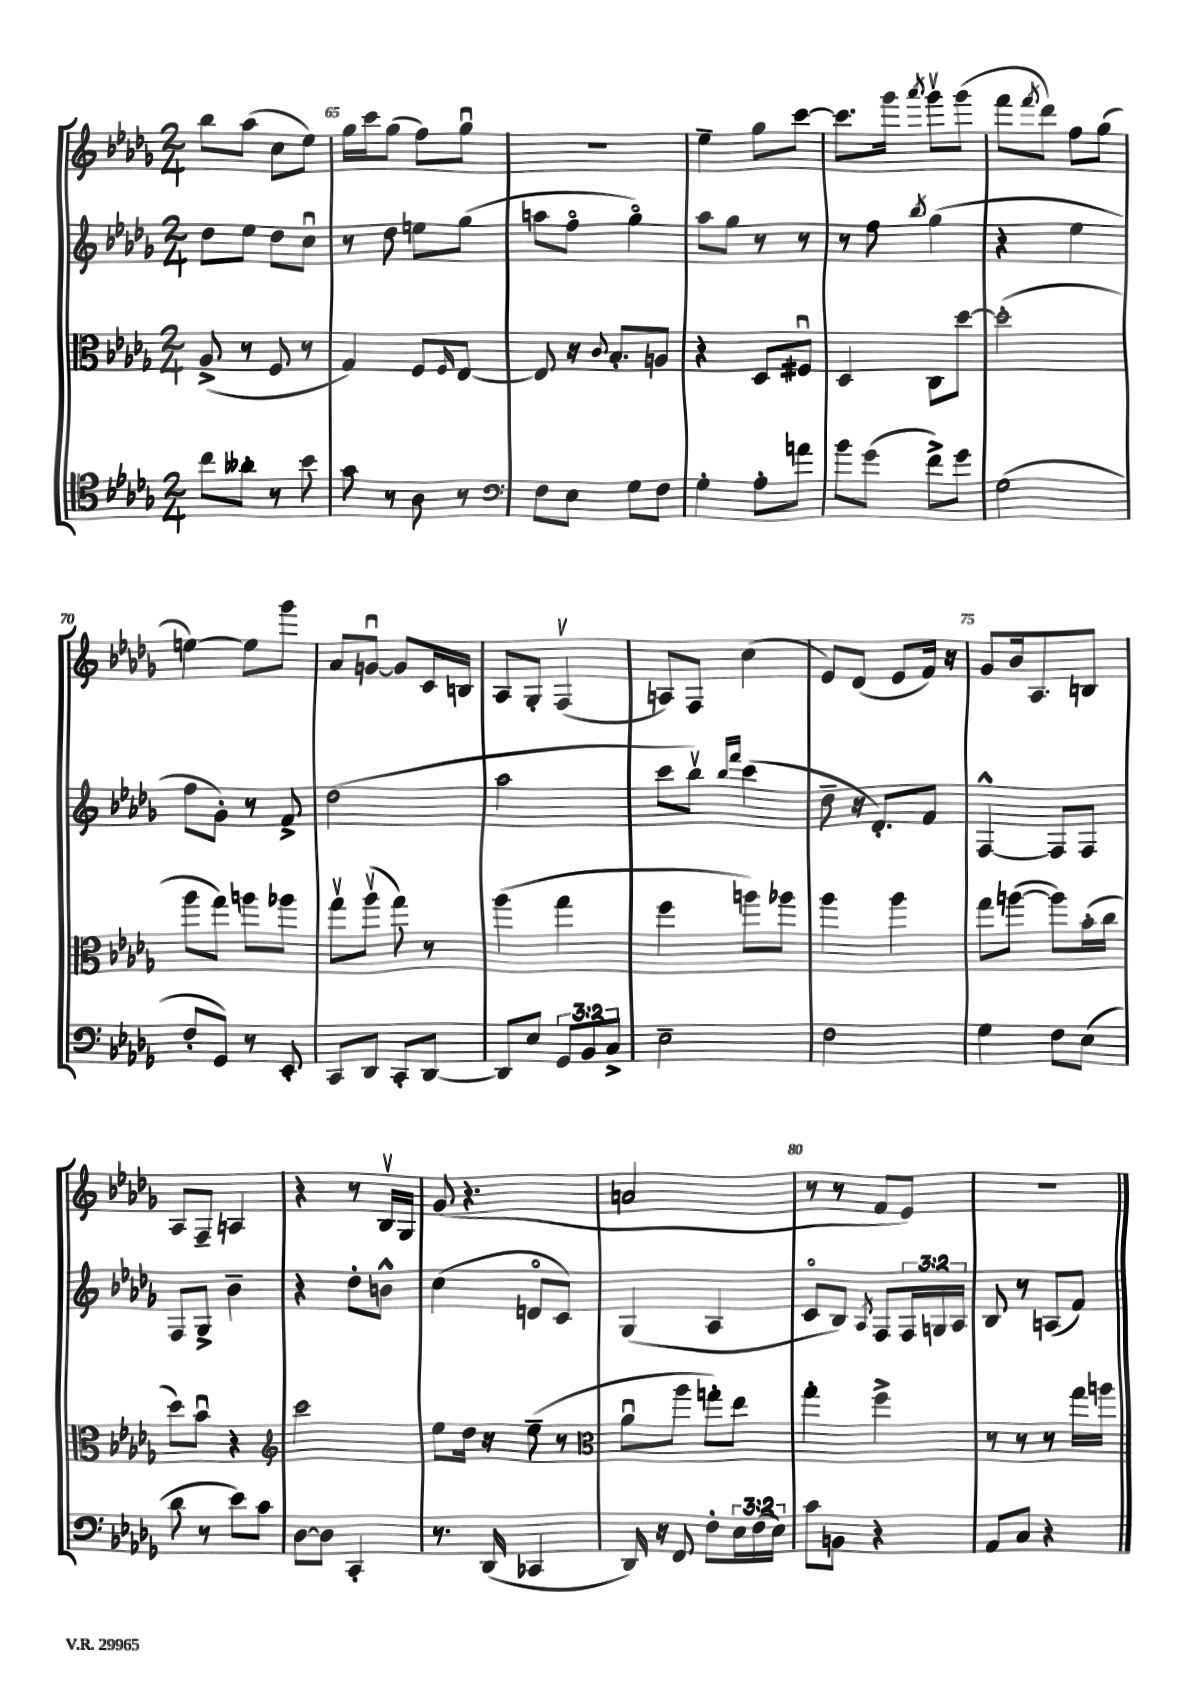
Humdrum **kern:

**kern	**kern	**kern	**kern
*staff4	*staff3	*staff2	*staff1
*clefC4	*clefC3	*clefG2	*clefG2
*k[b-e-a-d-g-]	*k[b-e-a-d-g-]	*k[b-e-a-d-g-]	*k[b-e-a-d-g-]
*M2/4	*M2/4	*M2/4	*M2/4
8cc\L	(8A-^/	8dd-\L	8bb-\L
8a--'\J	8r	8ee-\J	(8aa-\J
8r	8F/	8dd-\L	8cc\L
8b-\	8r	8ccu\J	8ee-\J)
=	=	=	=
8g-\	4G-/)	8r	16gg-\LL
.	.	.	16ccc\J
8r	.	8dd-\	(8gg-\J
8A-\	8F/L	8ee\L	8ff\L)
.	16qqF/	.	.
8r	[8E-/J	(8gg-\J	8gg-u\J
=	=	=	=
*clefF4	*	*	*
8F\L	8E-/]	8aa\L	2r
8E-\J	16r	8ffo\J	.
.	8qqc/	.	.
.	8.B-'/L	.	.
8G-\L	.	4gg-o\)	.
8F\J	8A/J	.	.
=	=	=	=
4G-'\	4r	8aa-\L	4ee-~\
.	.	8gg-\J	.
8A-'\L	8D-/L	8r	8gg-\L
8a\J	8F#u/J	8r	[8ccc\J
=	=	=	=
8b-\L	4D-/	8r	8.ccc\]L
(8g-\J	.	8ff\	.
.	.	.	16ggg-\Jk
.	.	8qbb-/	8qaaa-/
8f^\L)	8C\L	(4gg-\	8ggg-v\L
8g-\J	[8dd-\J	.	(8ggg-\J
=	=	=	=
(2G-\	(2dd-'\]	4r	8fff\L
.	.	.	8qfff/
.	.	.	8ddd-\J)
.	.	4ee-\	8ff\L
.	.	.	(8gg-\J
=	=	=	=
8F'/L	8aa-\L	8ff\L	[4ee\)
8GG-/J)	8gg-\J)	8g-'\J)	.
8r	8aa\L	8r	8ee\]L
8EE-'/	8aa-\J	8f^/	8ggg-\J
=	=	=	=
8CC/L	8gg-v\L	(2dd-\	8a-/L
8DD-/J	(8aa-v\J	.	[8gu/J
8CC'/L	8gg-\)	.	8g/]L
[8DD-/J	8r	.	16c/L
.	.	.	16B/JJ
=	=	=	=
8DD-/]L	(4aa-\	2aa-\	8A-/L
8E-/J	.	.	8G-'/J
12GG-/L	4gg-\	.	(4Fv/
12BB-/	.	.	.
12C^/J	.	.	.
=	=	=	=
2E-~\	4ff\	8ccc\L	8A/L)
.	.	8bb-v\J)	8F/J
.	.	16qqbb-/LL	.
.	.	16qqfff/JJ	.
.	8aa\L)	(4ccc\	(4cc\
.	8aa-\J	.	.
=	=	=	=
2F\	4aa-\	8dd-~\	8e-/L)
.	.	16r	(8d-/J
.	.	8.d-'/L)	.
.	4aa-\	.	8e-/L
.	.	8f/J	16f/Jk)
.	.	.	16r
=	=	=	=
4G-\	8gg-\L	[4F^^/	8g-/L
.	([8aa\J	.	16b-/k
.	.	.	8.A-/
8F\L	8aa\]L)	8F/]L	.
(8E-\J	(16b-'\L	8F/J	8B/J
.	16cc\JJ	.	.
=	=	=	=
8d-\	8dd-\L)	8F/L	8A-/L
8r	8b-u\J	8G-^/J	8F~/J
8e-\L)	4r	4b-~\	4A/
8c\J	.	.	.
=	=	=	=
*	*clefG2	*	*
[8D-\L	2ccc\	4r	4r
8D-\]J	.	.	.
4CC'/	.	8dd-'\L	8r
.	.	8b^^\J	16B-v/LL
.	.	.	16G-/JJ
=	=	=	=
8.r	8ee-\L	(4cc\	(8g-/
.	16dd-\Jk	.	4.r
(16DD-/	16r	.	.
4CC-/	(8ee-~\	8do/L	.
.	8r	8c/J)	.
=	=	=	=
*	*clefC3	*	*
16DD-/)	8a-u\L	(4G-/	2a/
16r	.	.	.
8FF/	8aa-\J	.	.
8F'\L	8gg'\L)	4A-/	.
24E-\L	8ee-\J	.	.
(24F\	.	.	.
24E-\JJ)	.	.	.
=	=	=	=
8c\L	4gg-'\	8co/L	8r
8BB\J	.	8B-/J)	8r
.	.	8qA-/	.
4r	4ff^\	8F/L	8f/L
.	.	24F/L	8e-/J)
.	.	24G/	.
.	.	24A-/JJ	.
=	=	=	=
8AA-/L	8r	8B-/	2r
8C/J	8r	8r	.
4r	8r	(8A/L	.
.	16gg-\LL	8f/J)	.
.	16aa\JJ	.	.
==	==	==	==
*-	*-	*-	*-
